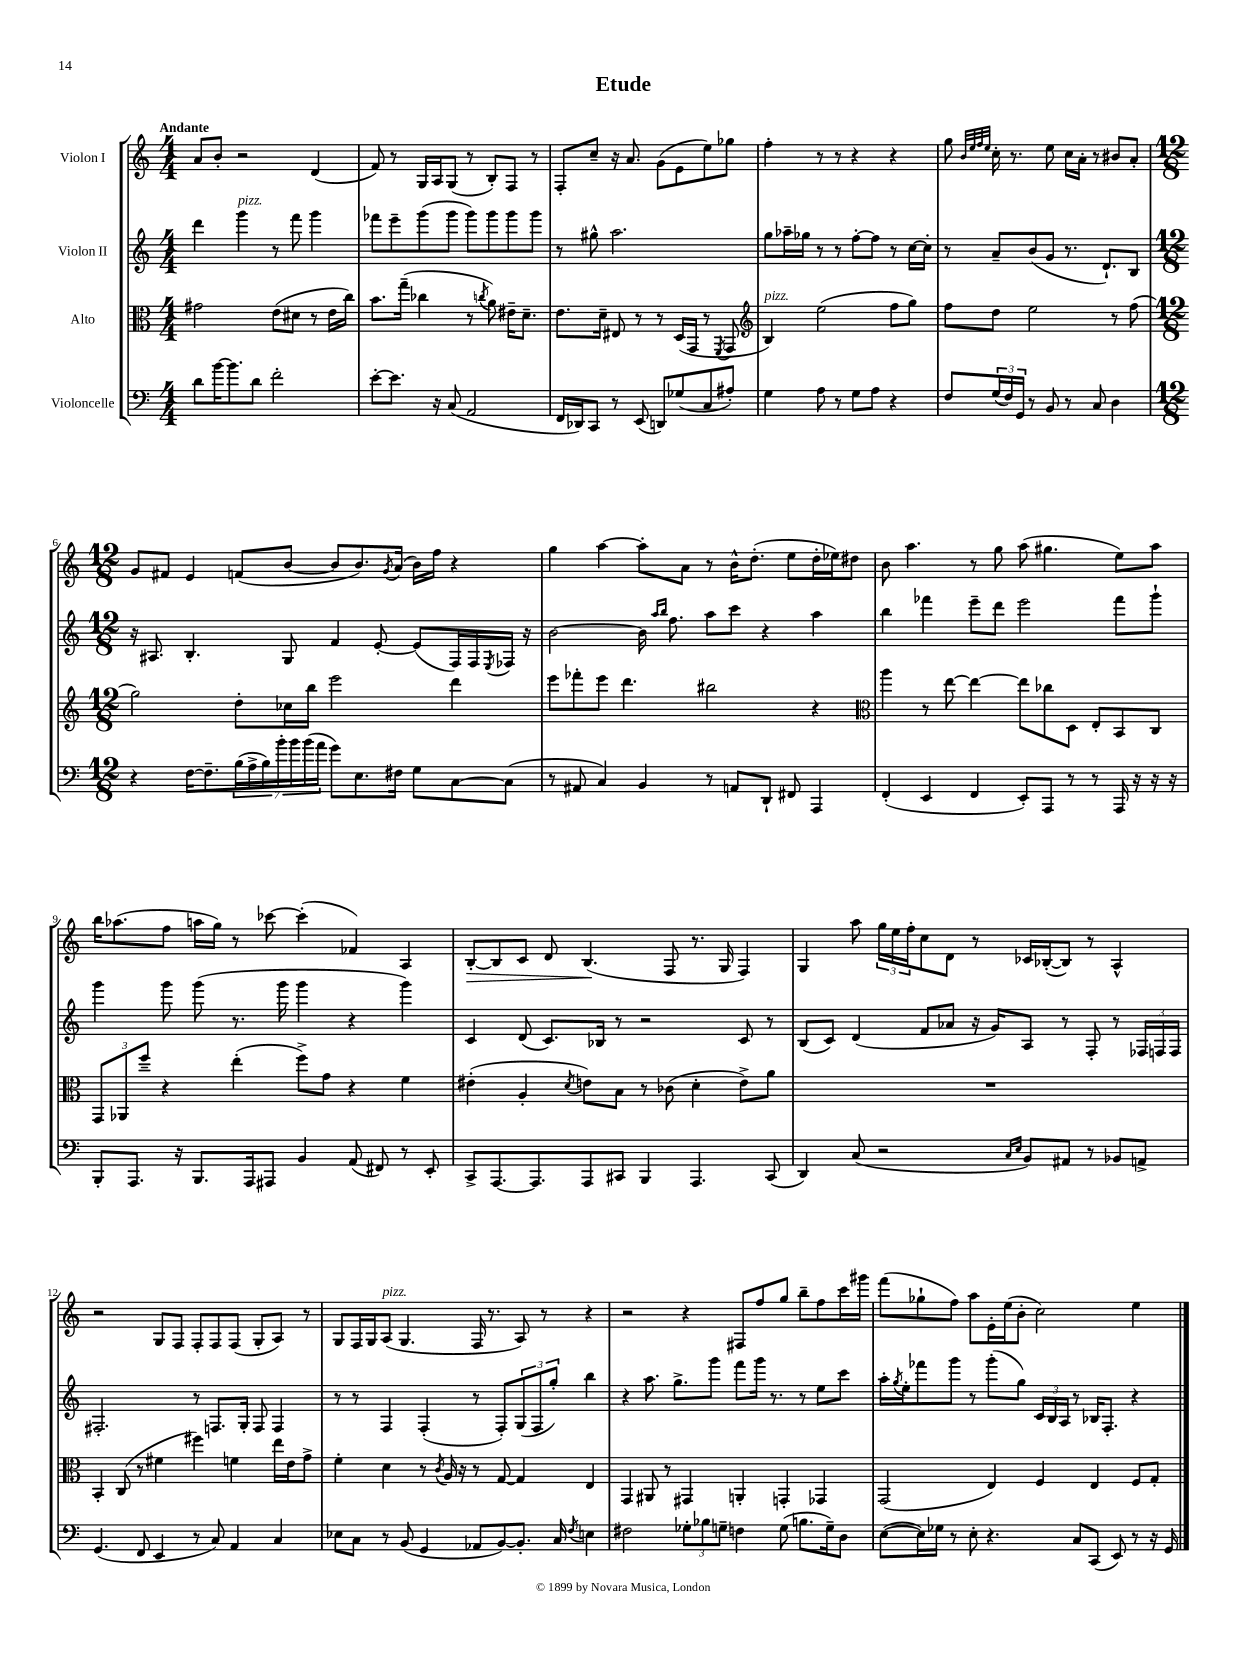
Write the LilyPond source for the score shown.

\header { title = "Etude" }
<<
\new StaffGroup <<
\new Staff = "s0" \with { instrumentName = "Violon I" } {
    \clef treble \key c \major \numericTimeSignature \time 4/4 \tempo "Andante"
    a'8 b'8-. r2 d'4( |
    f'8) r8 g16 a16 g8( r8 b8-.) f8 r8 |
    f8-. c''8-- r16 a'8. g'8( e'8 e''8) ges''8 |
    f''4-. r8 r8 r4 r4 |
    g''8 \grace { b'32 e''32 f''32 e''32 } c''16-. r8. e''8 c''16 a'16-. r8 bis'8 a'8-. |
    \numericTimeSignature \time 12/8 g'8 fis'8 e'4 f'8( b'8~ b'8 b'8.) \acciaccatura { g'8 } a'16( b'16) f''16 r4 |
    g''4 a''4~ a''8-. a'8 r8 b'16-^ d''8.-.( e''8 d''16-. ees''16) dis''8 |
    b'8 a''4. r8 g''8 a''8( gis''4. e''8) a''8 |
    b''16 aes''8.( f''8 a''16 g''16) r8 ces'''8~ ces'''4-.( fes'4) a4 |
    b8~-.\> b8 c'8 d'8 b4.\!( f8 r8. g16 f4) |
    g4 a''8 \tuplet 3/2 { g''16 e''16 f''16-. } c''8 d'8 r8 ces'16 bes16~-.( bes8) r8 a4-^ |
    r2 g8 f8 f8-. f8 f8( g8-. a8) r8 |
    g8 f16 g16 a8^\markup { \italic "pizz." }( g4. f16 r8. a8) r8 r4 |
    r2 r4 fis8 f''8 g''8 b''8-- f''8 c'''16 gis'''16 |
    f'''8( ges''8-! f''8) a''8 e'16-. e''16( b'8-. c''2) e''4 \bar "|." |
}
\new Staff = "s1" \with { instrumentName = "Violon II" } {
    \clef treble \key c \major \numericTimeSignature \time 4/4
    d'''4 g'''4^\markup { \italic "pizz." } r8 f'''8 g'''4 |
    fes'''8 e'''8-- g'''8( g'''8 g'''8) g'''8 g'''8 g'''8 |
    r8 gis''8-^ a''2. |
    g''8 aes''16-- ges''16 r8 r8 f''8~-. f''8 r8 c''16~ c''16-. |
    r8 a'8-- b'8( g'8 r8. d'8.-!) b8 |
    \numericTimeSignature \time 12/8 r16 ais8. b4.-. g8 f'4 e'8~-. e'8( f16) f16 \acciaccatura { e8 } fes16 r16 |
    b'2~ b'16 \grace { a''16 b''16 } f''8. a''8 c'''8 r4 a''4 |
    b''4 fes'''4 e'''8-- d'''8 e'''2 fes'''8 g'''8-! |
    g'''4 g'''8 g'''8( r8. g'''16 g'''4 r4 g'''4) |
    c'4 d'8( c'8.) bes16 r8 r2 c'8 r8 |
    b8( c'8) d'4( f'8 aes'8 r16 g'16) a8 r8 f8-. r8 \tuplet 3/2 { fes16 f16 f16 } |
    fis2.-. r8 f8. g16-. f8 f4 |
    r8 r8 f4 f4-.( r8 f8-.) \tuplet 3/2 { g8( f8 g''8-.) } b''4 |
    r4 a''8. g''8.-> g'''8 f'''8 g'''16 r8. r8 e''8 c'''8 |
    a''16-. \acciaccatura { g''8 } e''16-. fes'''8 g'''8 r8 g'''8-.( g''8) \tuplet 3/2 { c'16 b16 a16 } r8 bes16 f8.-. r4 \bar "|." |
}
\new Staff = "s2" \with { instrumentName = "Alto" } {
    \clef alto \key c \major \numericTimeSignature \time 4/4
    gis'2 e'8( dis'8 r8 e'16 c''16) |
    b'8. g''16--( ces''4 r8 \acciaccatura { c''8 } a'8) eis'16-- d'8.-- |
    e'8. d'16-- eis8 r8 r8 d16( g,16 r8 \acciaccatura { f,8 } g,8 |
    \clef treble b4^\markup { \italic "pizz." }) e''2( f''8 g''8) |
    f''8 d''8 e''2 r8 f''8( |
    \numericTimeSignature \time 12/8 g''2) d''8-. ces''16 b''16 e'''2 d'''4 |
    e'''8 fes'''8-. e'''8 d'''4. bis''2 r4 |
    \clef alto a''4 r8 e''8~ e''4~ e''8 ces''8 d8 e8-. b,8 c8 |
    \tuplet 3/2 { g,8 aes,8 f''8-- } r4 e''4-.( f''8->) g'8 r4 f'4 |
    eis'4-.( a4-. \acciaccatura { d'8 } e'8) b8 r8 ces'8( d'4-. e'8->) a'8 |
    R1. |
    b,4-. c8( r8 fis'4 fis''4) f'4 e''16 e'16 g'8-> |
    f'4-. d'4 r8 \acciaccatura { c'8 } a16 r16 r8 g8~ g4 e4 |
    g,4 ais,8 r8 gis,4 a,4-. g,4-. ges,4 |
    g,2( e4) f4 e4 f8 g8-. \bar "|." |
}
\new Staff = "s3" \with { instrumentName = "Violoncelle" } {
    \clef bass \key c \major \numericTimeSignature \time 4/4
    d'8 b'16~ b'8. d'8 f'2-. |
    e'8~-. e'8. r16 c8( a,2 |
    f,16 des,16) c,8 r8 e,8( d,8) ges8( c8 ais8-.) |
    g4 a8 r8 g8 a8 r4 |
    f8 \tuplet 3/2 { g16( f16) g,16 } r8 b,8 r8 c8 d4 |
    \numericTimeSignature \time 12/8 r4 f16~ f8.-- \tuplet 7/4 { b16( a16-> b16) b'16-. b'16 b'16( a'16 } g'8) e8. fis16 g8 c8~ c8( |
    r8 ais,8 c4) b,4 r8 a,8 d,8-! fis,8 a,,4 |
    f,4-.( e,4 f,4 e,8-.) a,,8 r8 r8 a,,16 r16 r16 r16 |
    b,,8-. a,,8. r16 b,,8. a,,16 ais,,8 b,4 a,8( fis,8) r8 e,8-. |
    c,8-> a,,8.~ a,,8. a,,8 cis,8 b,,4 a,,4. cis,8( |
    d,4) c8( r2 \grace { c16 e16 } b,8) ais,8 r8 bes,8 a,8-> |
    g,4.( f,8 e,4 r8 c8) a,4 c4 |
    ees8 c8 r8 b,8( g,4 aes,8 b,8~) b,8.-. c16 \acciaccatura { f8 } e4 |
    fis2 \tuplet 3/2 { ges8-. bes8 g8-- } f4 g8( b8. g16--) d8 |
    e8~( e16) ges16 r8 e8-. r4. c8 c,8( e,8) r8 r16 g,16 \bar "|." |
}
>>
>>
